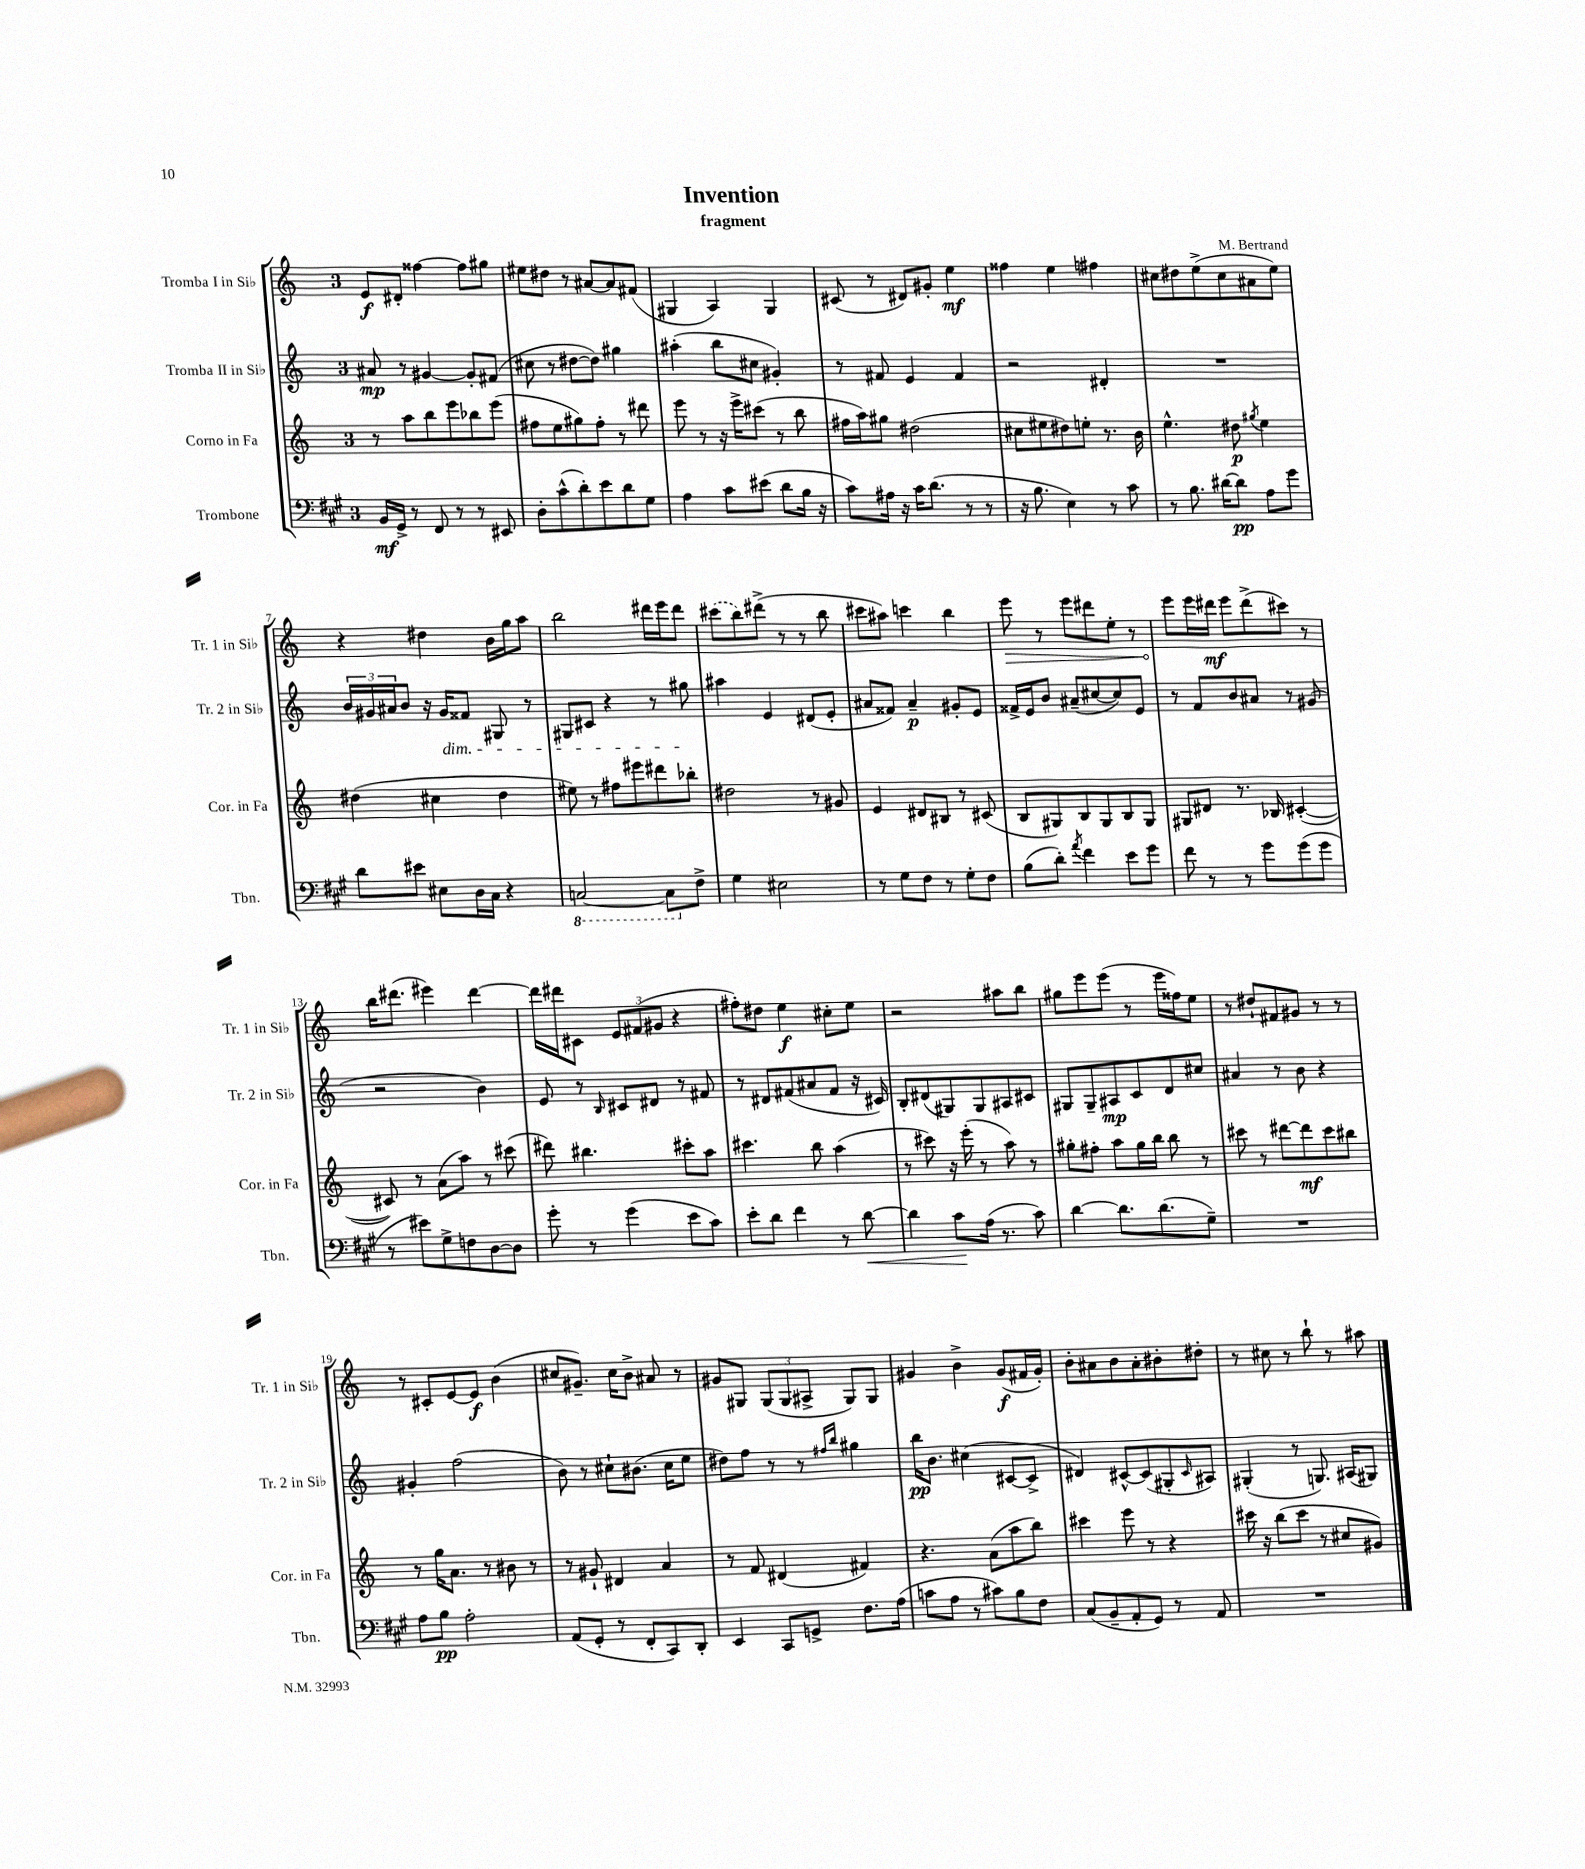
\header { title = "Invention" composer = "M. Bertrand" subtitle = "fragment" }
<<
\new StaffGroup <<
\new Staff = "s0" \with { instrumentName = "Tromba I in Sib" shortInstrumentName = "Tr. 1 in Sib" } {
    \clef treble \key c \major \once \override Staff.TimeSignature.style = #'single-digit \time 3/4
    e'8\f dis'8-. fisis''4~ fisis''8 gis''8 |
    eis''8 dis''8 r8 ais'8~ ais'8 fis'8( |
    gis4 a4) gis4 |
    cis'8( r8 dis'8) gis'8-. e''4\mf |
    fisis''4 e''4 fis''4 |
    cis''8 dis''8 e''8->( cis''8 ais'8 e''8) |
    r4 dis''4 b'16 g''16 a''8 |
    b''2 dis'''16 e'''16 dis'''8 |
    \once \slurDashed cis'''8( b''8) dis'''8->( r8 r8 b''8 |
    cis'''8 ais''8) c'''4 b''4 |
    \once \override Hairpin.circled-tip = ##t e'''8\> r8 e'''8 dis'''8 e''8-. r8 |
    e'''8\! e'''16 dis'''16\mf e'''8 dis'''8->( cis'''8) r8 |
    b''16 dis'''8.( eis'''4) dis'''4~ |
    dis'''16 dis'''16 cis'8 \tuplet 3/2 { e'8 fis'8( gis'8 } r4 |
    fis''8-.) dis''8 e''4\f cis''8-. e''8 |
    r2 ais''8 b''8 |
    gis''8 e'''8 e'''8( r8 e'''16 fisis''16) e''8 |
    r8 dis''8-! fis'8 gis'8 r8 r8 |
    r8 cis'8-. e'8~ e'8\f b'4( |
    cis''8 gis'8.--) cis''16 b'8-> ais'8 r8 |
    gis'8 gis8 \tuplet 3/2 { gis8( gis8 ais8-> } gis8) gis8 |
    gis'4 b'4-> gis'8\f( fis'16 gis'16-.) |
    b'8-. ais'8 b'8 ais'8-. bis'8-. dis''8-. |
    r8 cis''8 r8 b''8-! r8 ais''8 \bar "|." |
}
\new Staff = "s1" \with { instrumentName = "Tromba II in Sib" shortInstrumentName = "Tr. 2 in Sib" } {
    \clef treble \key c \major \once \override Staff.TimeSignature.style = #'single-digit \time 3/4
    ais'8\mp r8 gis'4~ gis'8-. fis'8( |
    cis''8 r8 dis''8~ dis''8) gis''4 |
    ais''4-.( b''8 cis''8 gis'4-.) |
    r8 fis'8 e'4 fis'4 |
    r2 dis'4-. |
    R2. |
    \tuplet 3/2 { b'16 gis'16 ais'16 } b'8 r16 gis'16\dim fisis'8 gis8 r8 |
    gis8 cis'8 r4 r8 gis''8\! |
    ais''4 e'4 dis'8( e'8-. |
    ais'8 fisis'8) ais'4--\p gis'8-. e'8 |
    fisis'16-> e'16 b'8 ais'8--( cis''8~ cis''8) e'8 |
    r8 f'8 b'8 ais'8 r8 gis'8( |
    r2 b'4) |
    e'8 r8 \grace { b16 } cis'8 dis'8 r8 fis'8 |
    r8 dis'8 fis'8( ais'8 fis'8 r16 cis'16) |
    b8-. dis'8( gis8) gis8 ais8 cis'8 |
    gis8 gis8-- ais8\mp c'8 d'8 cis''8 |
    ais'4 r8 b'8 r4 |
    gis'4-. f''2( |
    b'8) r8 cis''8-! bis'8.( cis''16 e''8 |
    dis''8) f''8 r8 r8 \grace { fis''16 b''16 } gis''4 |
    b''16\pp b'8. cis''4( cis'8~ cis'8-> |
    dis'4) cis'8~-^ cis'8( gis8-. \grace { cis'16 } ais8) |
    gis4-.( r8 g8.) ais16( gis8) \bar "|." |
}
\new Staff = "s2" \with { instrumentName = "Corno in Fa" shortInstrumentName = "Cor. in Fa" } {
    \clef treble \key c \major \once \override Staff.TimeSignature.style = #'single-digit \time 3/4
    r8 a''8 b''8 e'''8 bes''8 e'''8( |
    fis''8 e''8 gis''8) fis''8-. r8 dis'''8 |
    e'''8 r8 r16 e'''16-> cis'''8( r8 b''8 |
    fis''16 a''16) gis''8 dis''2( |
    cis''8 eis''8 dis''8) e''8-. r8. b'16 |
    e''4.-^ dis''8\p \acciaccatura { gis''8 } e''4 |
    dis''4( cis''4 dis''4 |
    eis''8) r8 fis''8 eis'''8 dis'''8 bes''8-. |
    dis''2 r8 gis'8 |
    e'4 dis'8 bis8 r8 cis'8( |
    b8 gis8) b8 gis8 b8 gis8 |
    gis8 dis'8 r8. bes16 cis'4~-.( |
    cis'8) r8 a'8( a''8) r8 cis'''8( |
    dis'''8) bis''4. cis'''8-. a''8 |
    cis'''4. b''8 a''4( |
    r8 cis'''8) r16 e'''16-.( r8 a''8) r8 |
    gis''8-. fis''8-. a''8 gis''16 b''16 b''8 r8 |
    cis'''8 r8 dis'''8~ dis'''8\mf cis'''8 bis''8 |
    r8 g''16 a'8. r8 bis'8 r8 |
    r8 gis'8-! dis'4 a'4 |
    r8 f'8 dis'4( fis'4) |
    r4. a'8( a''8 b''8) |
    cis'''4 e'''8 r8 r4 |
    cis'''16 r16 b''8( cis'''8 r8 cis''8 gis'8) \bar "|." |
}
\new Staff = "s3" \with { instrumentName = "Trombone" shortInstrumentName = "Tbn." } {
    \clef bass \key a \major \once \override Staff.TimeSignature.style = #'single-digit \time 3/4
    b,16\mf gis,16-> r8 fis,8 r8 r8 eis,8 |
    d8-. cis'8-^( d'8-.) e'8 d'8 gis8 |
    a4 cis'8 eis'8( d'8 b16 r16 |
    cis'8) ais16 r16 cis'16 d'8.( r8 r8 |
    r16 b8. e4) r8 cis'8 |
    r8 b8. dis'16~ dis'8\pp a8 gis'8 |
    d'8 eis'8 eis8 d16 cis16 r4 |
    \ottava #-1 c,2~ c,8 \ottava #0 fis8-> |
    gis4 eis2 |
    r8 gis8 fis8 r8 gis8-. fis8 |
    b8( d'8-.) \acciaccatura { a'8 } fis'4 e'8 gis'8 |
    fis'8 r8 r8 gis'8 gis'8( gis'8 |
    r8 eis'8) gis8-> f8 d8~ d8 |
    gis'8-. r8 gis'4( e'8 cis'8) |
    e'8-. d'8 fis'4 r8 d'8~\< |
    d'4 cis'8\! a16( r8. cis'8) |
    d'4~ d'8. d'8.( gis8--) |
    R2. |
    a8 b8\pp a2-. |
    a,8( gis,8-. r8 fis,8-. cis,8) d,8-. |
    e,4 cis,8 g,8-> fis8. a16( |
    c'8 a8 r8 cis'8) b8 fis8 |
    cis8( b,8-- a,8-. gis,8) r8 a,8 |
    R2. \bar "|." |
}
>>
>>
